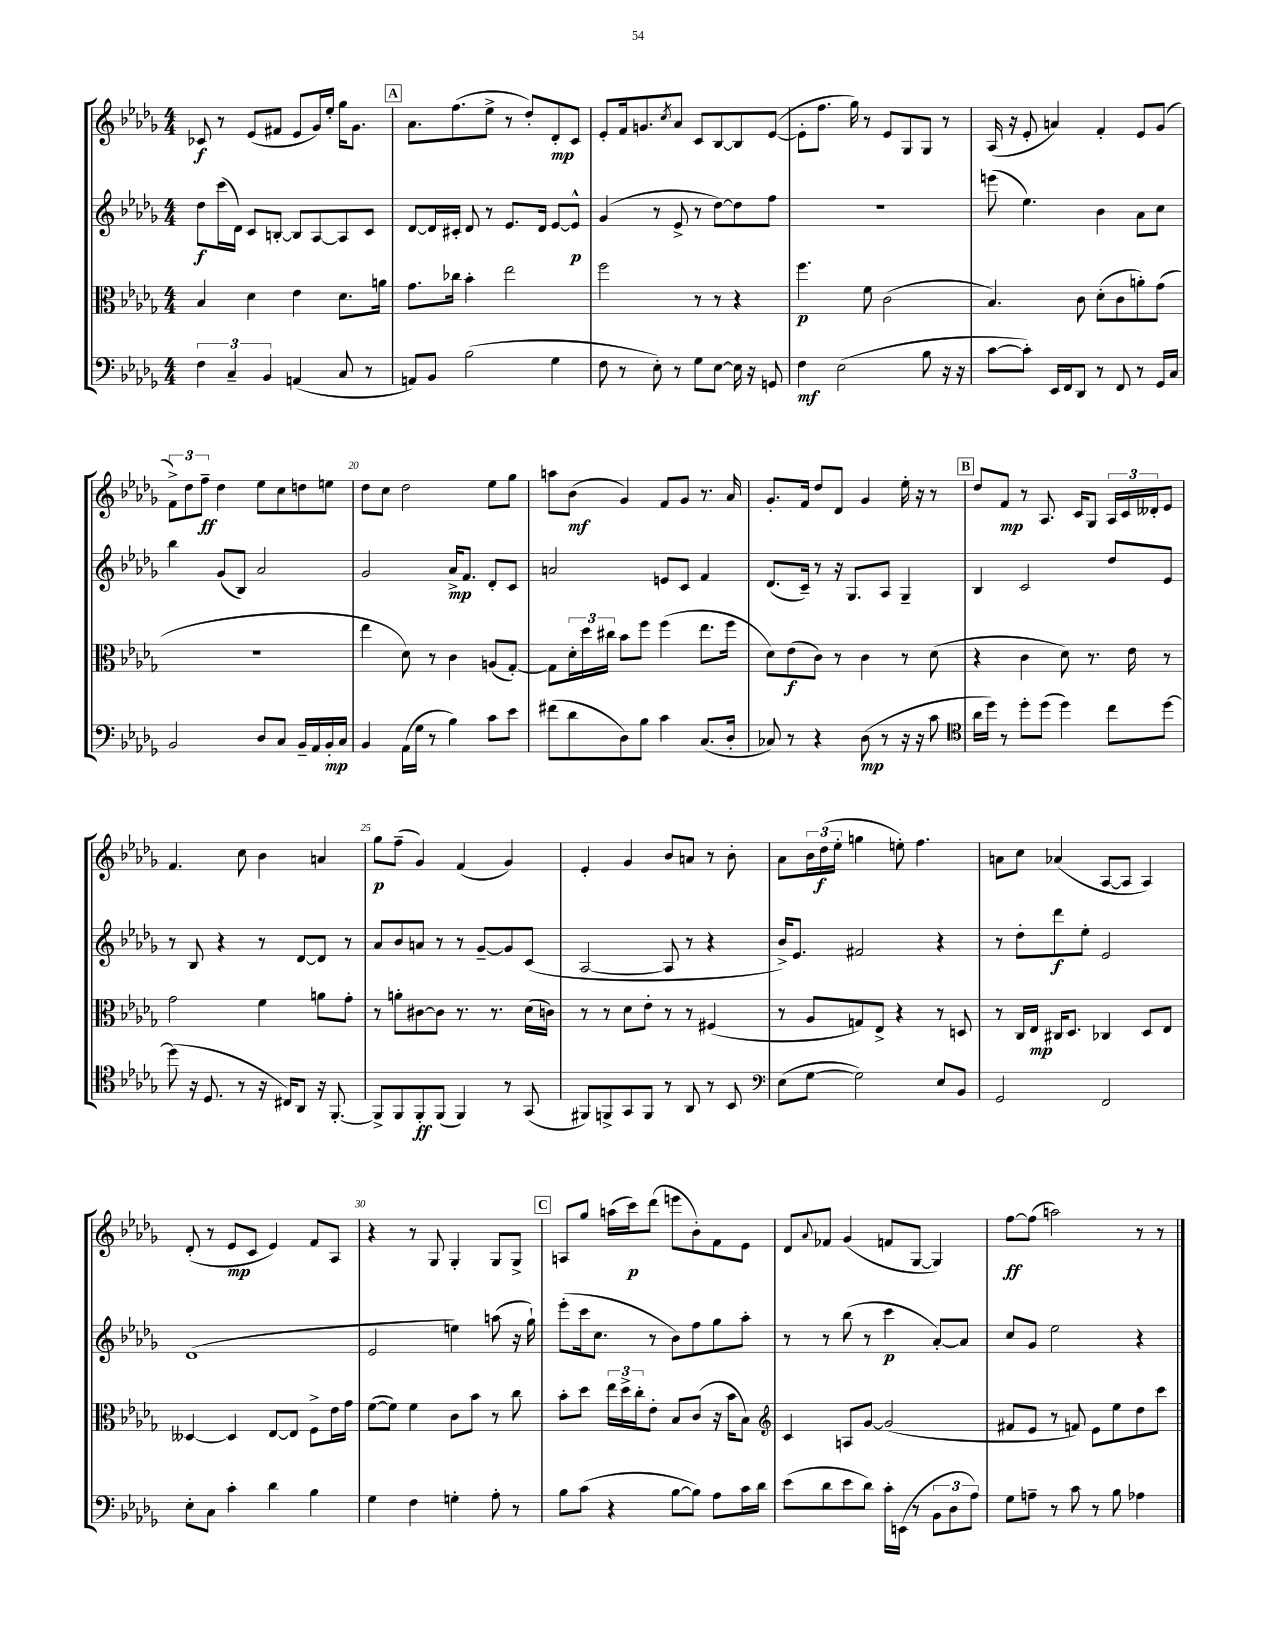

**kern	**dynam	**kern	**dynam	**kern	**dynam	**kern	**dynam
*part4	*part4	*part3	*part3	*part2	*part2	*part1	*part1
*staff4	*staff4	*staff3	*staff3	*staff2	*staff2	*staff1	*staff1
*clefF4	*	*clefC3	*	*clefG2	*	*clefG2	*
*k[b-e-a-d-g-]	*	*k[b-e-a-d-g-]	*	*k[b-e-a-d-g-]	*	*k[b-e-a-d-g-]	*
*M4/4	*	*M4/4	*	*M4/4	*	*M4/4	*
=14	=14	=14	=14	=14	=14	=14	=14
6F\	.	4B-/	.	8dd-\L	f	8c-X/	f
.	.	.	.	(16ccc\L	.	8r	.
6C~/	.	.	.	.	.	.	.
.	.	.	.	16d-\JJ)	.	.	.
.	.	4d-\	.	8c/L	.	(8e-/L	.
6BB-/	.	.	.	.	.	.	.
.	.	.	.	[8Bn'/J	.	8f#X/J	.
(4AAn/	.	4e-\	.	8B/L]	.	8e-/L	.
.	.	.	.	[8A-/	.	16g-/L)	.
.	.	.	.	.	.	16ee-'/JJ	.
8C/	.	8.d-\L	.	8A-/]	.	16gg-\KL	.
.	.	.	.	.	.	8.g-\J	.
8r	.	.	.	8c/J	.	.	.
.	.	16an\Jk	.	.	.	.	.
!!LO:REH:place=s1:t=A
=15	=15	=15	=15	=15	=15	=15	=15
8AAn/L)	.	8.g-\L	.	[8d-/L	.	8.a-\L	.
8BB-/J	.	.	.	16d-/L]	.	.	.
.	.	16cc-X\Jk	.	16c#X'/JJ	.	(8.ff\	.
(2B-\	.	4b-'\	.	8d-/	.	.	.
.	.	.	.	8r	.	8ee-^\J	.
.	.	2ee-\	.	8.e-/L	.	8r	.
.	.	.	.	.	.	8dd-'/L)	.
.	.	.	.	16d-/Jk	.	.	.
4G-\	.	.	.	[8e-/L	.	8d-'/	mp
.	.	.	.	8e-^^/J]	p	8c/J	.
=16	=16	=16	=16	=16	=16	=16	=16
8F\	.	2ff\	.	(4g-/	.	8e-'/L	.
8r	.	.	.	.	.	16f/k	.
.	.	.	.	.	.	8.gn/	.
8E-'\)	.	.	.	8r	.	.	.
.	.	.	.	.	.	8qcc/	.
8r	.	.	.	8e-^/	.	8a-/J	.
8G-\L	.	8r	.	8r	.	8c/L	.
[8E-\J	.	8r	.	[8dd-\L)	.	[8B-/	.
16E-\]	.	4r	.	8dd-\]	.	8B-/]	.
16r	.	.	.	.	.	.	.
8GGn/	.	.	.	8ff\J	.	([8e-/J	.
=17	=17	=17	=17	=17	=17	=17	=17
4F\	mf	4.ff\	p	1r	.	8e-'\L]	.
.	.	.	.	.	.	8.ff\J	.
(2E-\	.	.	.	.	.	.	.
.	.	.	.	.	.	16gg-\)	.
.	.	8f\	.	.	.	8r	.
.	.	(2c\	.	.	.	8e-/L	.
.	.	.	.	.	.	8G-/	.
8B-\	.	.	.	.	.	8G-/J	.
16r	.	.	.	.	.	8r	.
16r	.	.	.	.	.	.	.
=18	=18	=18	=18	=18	=18	=18	=18
[8c\L	.	4.B-/)	.	(8eeen\	.	(16A-/	.
.	.	.	.	.	.	16r	.
8c'\J])	.	.	.	4.ee-\)	.	8e-'/	.
16EE-/LL	.	.	.	.	.	4an/)	.
16FF/J	.	.	.	.	.	.	.
8DD-/J	.	8c\	.	.	.	.	.
8r	.	(8d-'\L	.	4b-\	.	4f'/	.
8FF/	.	8c\	.	.	.	.	.
8r	.	8an'\)	.	8a-\L	.	8e-/L	.
16GG-/LL	.	(8g-\J	.	8cc\J	.	(8g-/J	.
16C/JJ	.	.	.	.	.	.	.
!!LO:LB:g=z
=19	=19	=19	=19	=19	=19	=19	=19
2BB-/	.	1r	.	4bb-\	.	12f^\L)	.
.	.	.	.	.	.	12dd-\	.
.	.	.	.	.	.	12ff~\J	ff
.	.	.	.	(8g-/L	.	4dd-\	.
.	.	.	.	8B-/J)	.	.	.
8D-/L	.	.	.	2a-/	.	8ee-\L	.
8C/J	.	.	.	.	.	8cc\	.
16BB-~/LL	.	.	.	.	.	8ddn\	.
16AA-/	.	.	.	.	.	.	.
16BB-'/	mp	.	.	.	.	8een\J	.
16C/JJ	.	.	.	.	.	.	.
=20	=20	=20	=20	=20	=20	=20	=20
4BB-/	.	4ee-\	.	2g-/	.	8dd-\L	.
.	.	.	.	.	.	8cc\J	.
(16AA-\LL	.	8d-\)	.	.	.	2dd-\	.
16G-\JJ	.	.	.	.	.	.	.
8r	.	8r	.	.	.	.	.
4B-\)	.	4c\	.	16a-^/KL	mp	.	.
.	.	.	.	8.f/J	.	.	.
8c\L	.	(8An/L	.	8d-'/L	.	8ee-\L	.
8e-\J	.	[8G-'/J)	.	8c/J	.	8gg-\J	.
=21	=21	=21	=21	=21	=21	=21	=21
(8f#X\L	.	8G-\L]	.	2an/	.	8aan\L	.
8d-\	.	24d-'\L	.	.	.	(8b-\J	mf
.	.	24dd-\	.	.	.	.	.
.	.	24cc#X\JJ	.	.	.	.	.
8D-\)	.	8b-\L	.	.	.	4g-/)	.
8B-\J	.	8ff\J	.	.	.	.	.
4c\	.	(4ff\	.	8en/L	.	8f/L	.
.	.	.	.	8c/J	.	8g-/J	.
(8.C/L	.	8.ee-\L	.	4f/	.	8.r	.
16D-'/Jk	.	16ff\Jk	.	.	.	16a-/	.
=22	=22	=22	=22	=22	=22	=22	=22
8C-X/)	.	8d-\L)	.	(8.d-/L	.	8.g-'/L	.
8r	.	(8e-\	f	.	.	.	.
.	.	.	.	16c~/Jk)	.	16f/Jk	.
4r	.	8c\J)	.	8r	.	8dd-/L	.
.	.	8r	.	16r	.	8d-/J	.
.	.	.	.	8.G-/L	.	.	.
(8D-\	mp	4c\	.	.	.	4g-/	.
8r	.	.	.	8A-/J	.	.	.
16r	.	8r	.	4G-~/	.	16ee-'\	.
16r	.	.	.	.	.	16r	.
8c\	.	(8d-\	.	.	.	8r	.
!!LO:REH:place=s1:t=B
=23	=23	=23	=23	=23	=23	=23	=23
*clefC4	*	*	*	*	*	*	*
16a-\LL	.	4r	.	4B-/	.	8dd-/L	.
16dd-\JJ)	.	.	.	.	.	.	.
8r	.	.	.	.	.	8f/J	mp
8dd-'\L	.	4c\	.	2c/	.	8r	.
(8dd-\J	.	.	.	.	.	8.A-/	.
4dd-\)	.	8d-\)	.	.	.	.	.
.	.	.	.	.	.	16c/KL	.
.	.	8.r	.	.	.	8G-/J	.
8cc\L	.	.	.	8dd-/L	.	24A-/LL	.
.	.	.	.	.	.	24c/	.
.	.	16e-\	.	.	.	.	.
.	.	.	.	.	.	24d--X'/J	.
[8dd-\J	.	8r	.	8e-/J	.	8e-/J	.
!!LO:LB:g=z
=24	=24	=24	=24	=24	=24	=24	=24
(8dd-\]	.	2g-\	.	8r	.	4.f/	.
16r	.	.	.	8B-/	.	.	.
8.D-/	.	.	.	.	.	.	.
.	.	.	.	4r	.	.	.
8r	.	.	.	.	.	8cc\	.
16r	.	4f\	.	8r	.	4b-\	.
16C#X/KL)	.	.	.	.	.	.	.
8AA-/J	.	.	.	[8d-/L	.	.	.
16r	.	8an\L	.	8d-/J]	.	4an/	.
[8.FF'/	.	.	.	.	.	.	.
.	.	8g-'\J	.	8r	.	.	.
=25	=25	=25	=25	=25	=25	=25	=25
8FF^/L]	.	8r	.	8a-/L	.	8gg-\L	p
8FF/	.	8an'\L	.	8b-/	.	(8ff~\J	.
8FF'/	ff	[8c#X\	.	8an/J	.	4g-/)	.
(8FF/J	.	8c#\J]	.	8r	.	.	.
4FF/)	.	8.r	.	8r	.	(4f/	.
.	.	.	.	[8g-~/L	.	.	.
.	.	8.r	.	.	.	.	.
8r	.	.	.	8g-/]	.	4g-/)	.
(8GG-/	.	(16d-\LL	.	(8c/J	.	.	.
.	.	16cn\JJ)	.	.	.	.	.
=26	=26	=26	=26	=26	=26	=26	=26
8FF#X/L)	.	8r	.	[2A-/	.	4e-'/	.
8FFn^/	.	8r	.	.	.	.	.
8GG-/	.	8d-\L	.	.	.	4g-/	.
8FF/J	.	8e-'\J	.	.	.	.	.
8r	.	8r	.	8A-/]	.	8b-/L	.
8AA-/	.	8r	.	8r	.	8an/J	.
8r	.	(4F#X/	.	4r	.	8r	.
8BB-/	.	.	.	.	.	8b-'\	.
=27	=27	=27	=27	=27	=27	=27	=27
*clefF4	*	*	*	*	*	*	*
(8E-\L	.	8r	.	16b-^/KL)	.	8a-\L	.
.	.	.	.	8.e-/J	.	.	.
[8G-\J	.	8A-/L	.	.	.	24b-\L	.
.	.	.	.	.	.	(24dd-\	f
.	.	.	.	.	.	24ee-'\JJ	.
2G-\])	.	8Gn/)	.	2f#X/	.	4ggn\	.
.	.	8E-^/J	.	.	.	.	.
.	.	4r	.	.	.	8een'\)	.
.	.	.	.	.	.	4.ff\	.
8E-/L	.	8r	.	4r	.	.	.
8BB-/J	.	8Dn/	.	.	.	.	.
=28	=28	=28	=28	=28	=28	=28	=28
2GG-/	.	8r	.	8r	.	8an\L	.
.	.	16C/LL	.	8dd-'\L	.	8cc\J	.
.	.	16E-/JJ	mp	.	.	.	.
.	.	16C#X/KL	.	8ddd-\	f	(4a-X/	.
.	.	8.D-/J	.	.	.	.	.
.	.	.	.	8ee-'\J	.	.	.
2FF/	.	4C-X/	.	2e-/	.	[8A-/L	.
.	.	.	.	.	.	8A-/J]	.
.	.	8D-/L	.	.	.	4A-/)	.
.	.	8E-/J	.	.	.	.	.
!!LO:LB:g=z
=29	=29	=29	=29	=29	=29	=29	=29
8E-'\L	.	[4D--X/	.	(1d-	.	(8d-'/	.
8C\J	.	.	.	.	.	8r	.
4c'\	.	4D--/]	.	.	.	8e-/L	mp
.	.	.	.	.	.	8c/J	.
4d-\	.	[8E-/L	.	.	.	4e-/)	.
.	.	8E-/J]	.	.	.	.	.
4B-\	.	8F^\L	.	.	.	8f/L	.
.	.	16e-\L	.	.	.	8A-/J	.
.	.	16g-\JJ	.	.	.	.	.
=30	=30	=30	=30	=30	=30	=30	=30
4G-\	.	([8f\L	.	2e-/	.	4r	.
.	.	8f\J])	.	.	.	.	.
4F\	.	4f\	.	.	.	8r	.
.	.	.	.	.	.	8G-/	.
4Gn'\	.	8c\L	.	4een\)	.	4G-'/	.
.	.	8b-\J	.	.	.	.	.
8A-'\	.	8r	.	(8aan\	.	8G-/L	.
8r	.	8cc\	.	16r	.	8G-^/J	.
.	.	.	.	16gg-`\)	.	.	.
!!LO:REH:place=s1:t=C
=31	=31	=31	=31	=31	=31	=31	=31
8B-\L	.	8b-'\L	.	(8eee-'\L	.	8An/L	.
(8c\J	.	8dd-\J	.	16ccc\k	.	8gg-/J	.
.	.	.	.	8.cc\J	.	.	.
4r	.	24ee-\LL	.	.	.	(16aan\LL	.
.	.	24dd-^\	.	.	.	.	.
.	.	.	.	.	.	16ccc\J)	p
.	.	24cc'\J	.	.	.	.	.
.	.	8e-'\J	.	8r	.	(8ddd-\J	.
[8B-\L	.	8B-/L	.	8b-\L)	.	8eeen\L	.
8B-\J])	.	(8c/J	.	8ff\	.	8b-'\)	.
8A-\L	.	16r	.	8gg-\	.	8f\	.
.	.	16b-\KL	.	.	.	.	.
16c\L	.	8B-\J)	.	8aa-'\J	.	8e-\J	.
16d-\JJ	.	.	.	.	.	.	.
=32	=32	=32	=32	=32	=32	=32	=32
*	*	*clefG2	*	*	*	*	*
(8e-\L	.	4c/	.	8r	.	8d-/L	.
.	.	.	.	.	.	8qqa-/	.
8d-\	.	.	.	8r	.	8f-X/J	.
8e-\	.	8An/L	.	(8bb-\	.	(4g-/	.
8d-\J)	.	[8g-/J	.	8r	.	.	.
16c'\LL	.	(2g-/]	.	4ccc\	p	8fn/L	.
(16EEn\JJ	.	.	.	.	.	.	.
8r	.	.	.	.	.	[8G-/J	.
12BB-\L	.	.	.	[8a-'/L)	.	4G-/])	.
12D-\	.	.	.	.	.	.	.
.	.	.	.	8a-/J]	.	.	.
12A-\J)	.	.	.	.	.	.	.
=33	=33	=33	=33	=33	=33	=33	=33
8G-\L	.	8f#X/L	.	8cc/L	.	[8ff\L	ff
8An~\J	.	8e-/J	.	8g-/J	.	(8ff\J]	.
8r	.	8r	.	2ee-\	.	2aan\)	.
8c\	.	8fn/)	.	.	.	.	.
8r	.	8e-\L	.	.	.	.	.
8B-\	.	8ee-\	.	.	.	.	.
4A-X\	.	8dd-\	.	4r	.	8r	.
.	.	8ccc\J	.	.	.	8r	.
==	==	==	==	==	==	==	==
*-	*-	*-	*-	*-	*-	*-	*-
